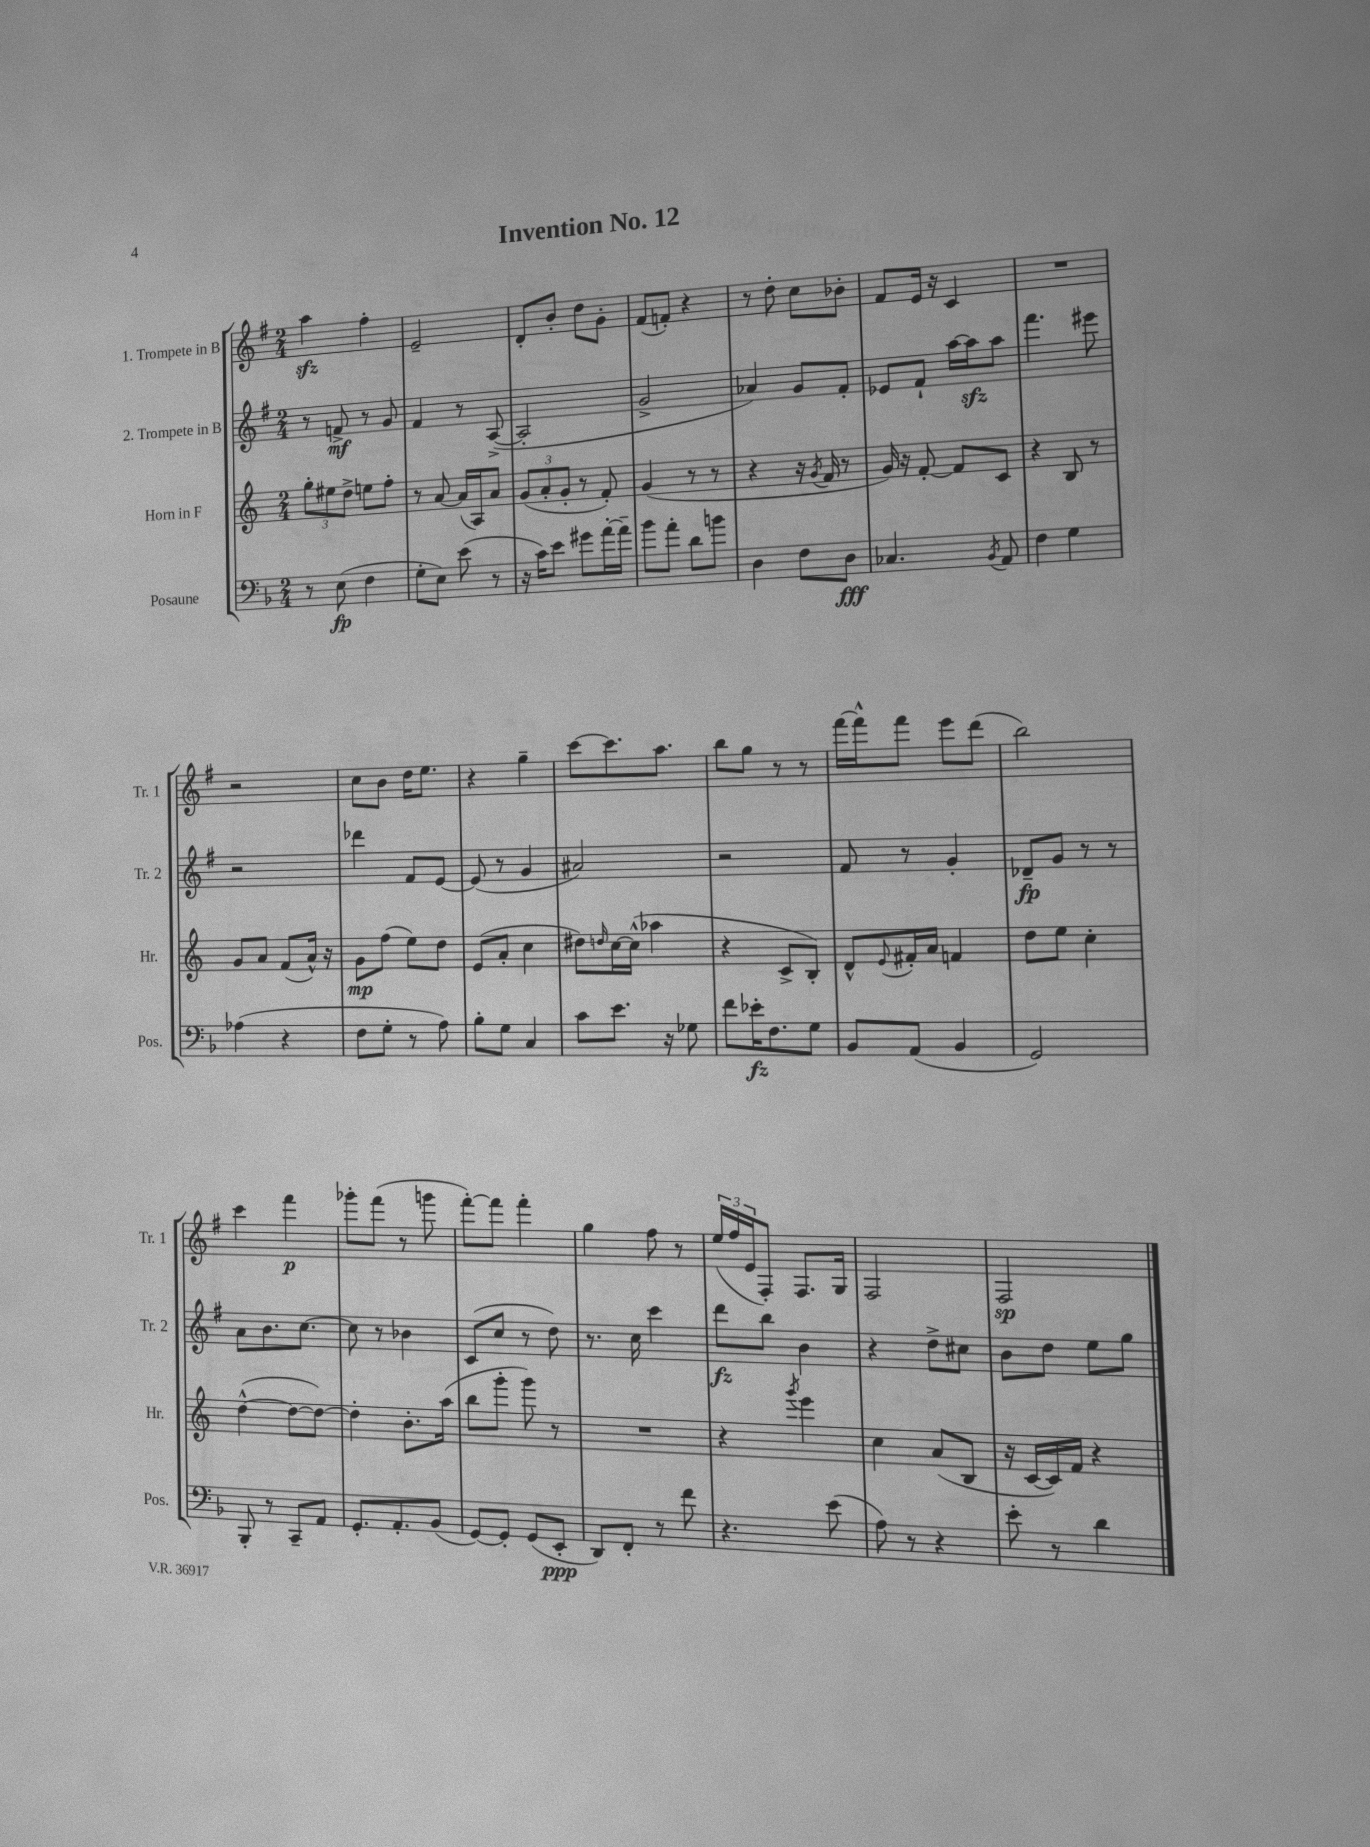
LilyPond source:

\header { title = "Invention No. 12" }
<<
\new StaffGroup <<
\new Staff = "s0" \with { instrumentName = "1. Trompete in B" shortInstrumentName = "Tr. 1" } {
    \clef treble \key g \major \numericTimeSignature \time 2/4
    a''4\sfz fis''4-. |
    e'2-- |
    d'8-. b'8-. d''8 g'8-. |
    fis'8( f'8-.) r4 |
    r8 d''8-. c''8 bes'8-. |
    fis'8 e'16 r16 c'4 |
    R2 |
    r2 |
    c''8 b'8 d''16 e''8. |
    r4 g''4-- |
    c'''8~ c'''8. a''8. |
    b''8 g''8 r8 r8 |
    fis'''16~ fis'''16-^ fis'''8 e'''8 d'''8( |
    b''2) |
    c'''4 fis'''4\p |
    ges'''8-. fis'''8( r8 g'''8 |
    fis'''8~-.) fis'''8 fis'''4-. |
    g''4 fis''8 r8 |
    \tuplet 3/2 { e''16( fis''16 e'16 } fis8-.) fis8. g16 |
    fis2 |
    fis2\sp \bar "|." |
}
\new Staff = "s1" \with { instrumentName = "2. Trompete in B" shortInstrumentName = "Tr. 2" } {
    \clef treble \key g \major \numericTimeSignature \time 2/4
    r8 f'8->\mf r8 g'8 |
    fis'4 r8 a8~->( |
    a2-. |
    g'2-> |
    aes'4) g'8 fis'8-. |
    ees'8 fis'8-! a''16~ a''16\sfz a''8 |
    fis'''4. eis'''8 |
    r2 |
    des'''4 fis'8 e'8~ |
    e'8( r8 g'4 |
    ais'2) |
    r2 |
    fis'8 r8 g'4-. |
    des'8--\fp g'8 r8 r8 |
    a'8 b'8. c''8.~ |
    c''8 r8 bes'4 |
    c'8( c''8 r8 d''8) |
    r8. c''16 c'''4 |
    d'''8\fz b''8 b'4 |
    r4 d''8-> cis''8 |
    b'8 d''8 e''8 g''8 \bar "|." |
}
\new Staff = "s2" \with { instrumentName = "Horn in F" shortInstrumentName = "Hr." } {
    \clef treble \key c \major \numericTimeSignature \time 2/4
    \tuplet 3/2 { g''8-. eis''8 d''8-> } e''8 f''8-. |
    r8 a'8~ a'16( a16) a'8 |
    \tuplet 3/2 { g'8( a'8-. g'8-. } r8 f'8-.) |
    g'4( r8 r8 |
    r4 r16 \acciaccatura { g'8 } f'16 r8 |
    g'16) r16 f'8~-. f'8 c'8 |
    r4 b8 r8 |
    g'8 a'8 f'8( a'16-^) r16 |
    g'8\mp f''8( e''8) d''8 |
    e'8( a'8-. c''4 |
    dis''8) \grace { d''16 } c''16~ c''16-^( aes''4 |
    r4 c'8-> b8-.) |
    d'8-^ \appoggiatura { e'8 } fis'16-. a'16 f'4 |
    d''8 e''8 c''4-. |
    d''4~-^( d''8~ d''8~) |
    d''4-. b'8.-. a''16( |
    b''8 g'''8-. g'''8) r8 |
    R2 |
    r4 \acciaccatura { g'''8 } e'''4 |
    c''4 a'8( b8 |
    r16 c'16~ c'16) f'16 r4 \bar "|." |
}
\new Staff = "s3" \with { instrumentName = "Posaune" shortInstrumentName = "Pos." } {
    \clef bass \key f \major \numericTimeSignature \time 2/4
    r8 e8\fp( f4 |
    g8-. e8) e'8( r8 |
    r16 c'16) e'8 gis'8 a'16~-. a'16-- |
    bes'8 a'8-. d'8 b'8 |
    d4 f8 d8\fff |
    ces4. \acciaccatura { bes,8 } a,8 |
    f4 g4 |
    aes4( r4 |
    f8 g8-. r8 a8) |
    bes8-. g8 c4 |
    c'8 e'8. r16 ges8 |
    f'8 ees'16-.\fz f8. g8 |
    bes,8 a,8( bes,4 |
    g,2) |
    bes,,8-. r8 c,8-- a,8 |
    g,8.-. a,8.-. bes,8( |
    g,8~) g,8-. g,8( e,8-.\ppp |
    d,8) f,8-. r8 f'8 |
    r4. e'8( |
    a8) r8 r4 |
    e'8-. r8 d'4 \bar "|." |
}
>>
>>
\layout { \context { \Score \remove "Bar_number_engraver" } }
